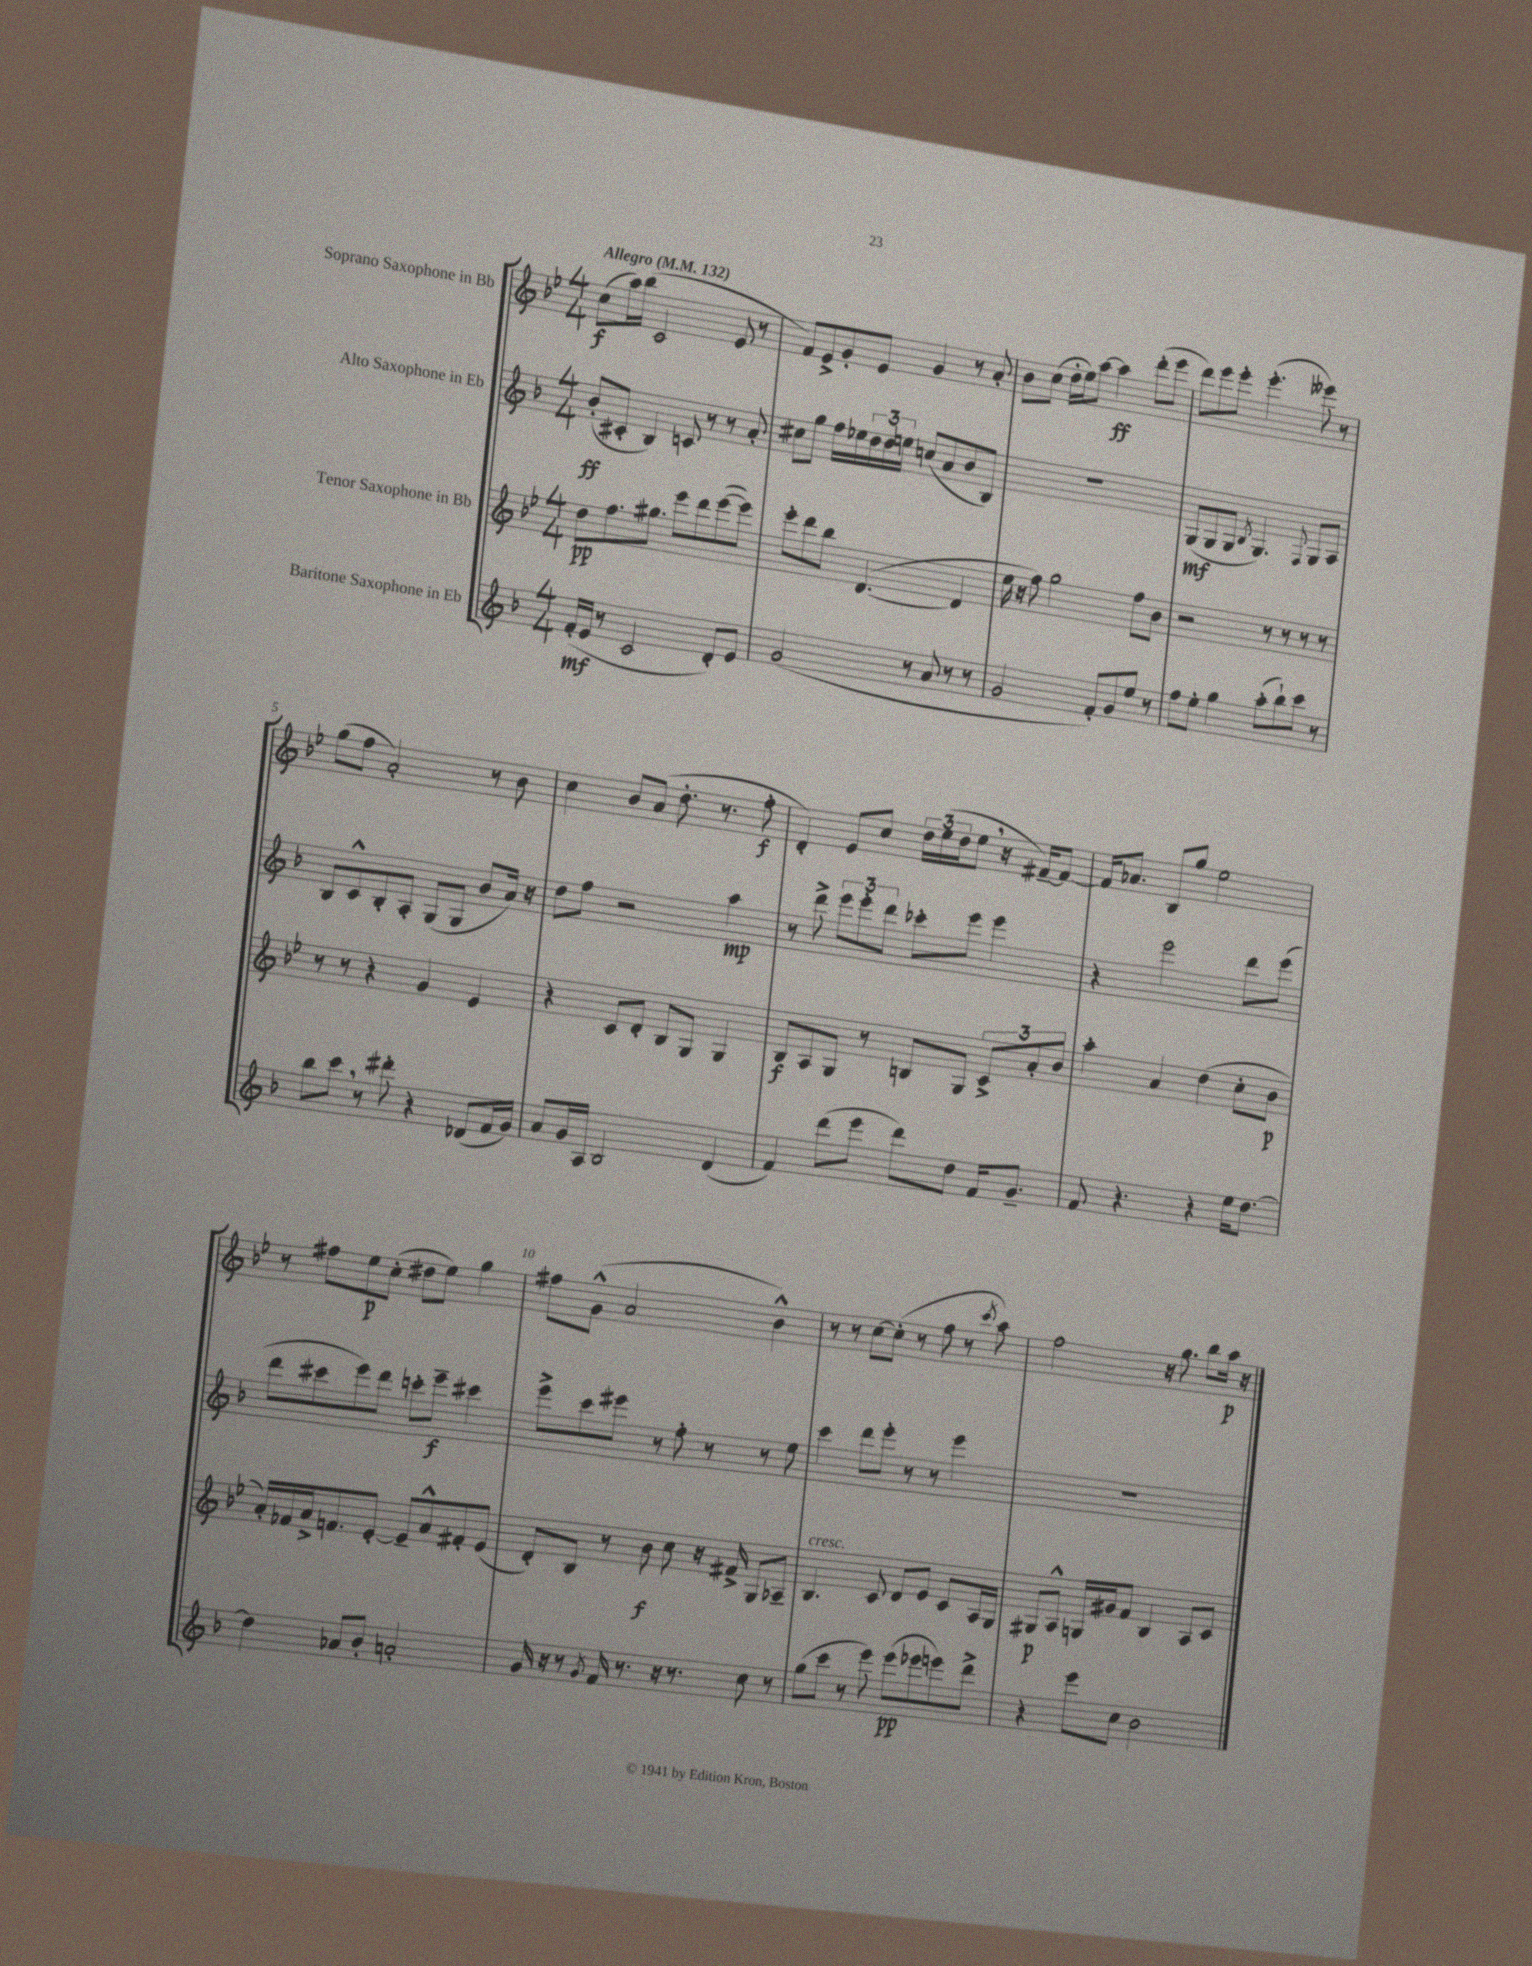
<<
\new StaffGroup <<
\new Staff = "s0" \with { instrumentName = "Soprano Saxophone in Bb" } {
    \clef treble \key bes \major \numericTimeSignature \time 4/4 \tempo "Allegro" 4 = 132
    c''8\f( a''16) bes''16( c'2 ees'8 r8 |
    f'8) ees'8-> g'8-. ees'8 g'4 r8 a'8-. |
    bes'8 c''8( d''16-. ees''16) a''8~ a''4\ff d'''8-.( ees'''8 |
    d'''8) ees'''8 ees'''8-. ees'''4.-.( eeses'''8) r8 |
    g''8( f''8 a'2-.) r8 bes'8 |
    c''4 bes'8 a'8( d''8.-. r8. f''8-.\f |
    d'4-.) ees'8 c''8 \tuplet 3/2 { d''16 ees''16( d''16 } ees''8 \breathe r16 fis'16~--) fis'8~ |
    fis'16 aes'8. bes8 g''8 ees''2 |
    r8 fis''8 ees''8\p c''8-.( dis''8 ees''8) g''4 |
    fis''8 g'8-^( a'2 bes'4-^) |
    r8 r8 c''8~ c''8-.( r8 f''8 r8 \acciaccatura { c'''8 } a''8) |
    f''2 r16 g''8. bes''8 a''16\p r16 \bar "|." |
}
\new Staff = "s1" \with { instrumentName = "Alto Saxophone in Eb" } {
    \clef treble \key f \major \numericTimeSignature \time 4/4
    bes'8-.\ff( cis'8-. bes4) c'8 r8 r8 a'8-. |
    cis''8 g''8 f''16 ees''16 \tuplet 3/2 { d''16 d''16 e''16 } c''8( a'8 bes'8 bes8) |
    R1 |
    g8\mf( g8 g8 \acciaccatura { bes8 } g4.) \appoggiatura { f8 } g8 a8 |
    bes8 c'8-^ bes8-. a8-. g8( g8 bes'8 a'16) r16 |
    d''8 f''8 r2 a''4\mp |
    r8 d'''8-> \tuplet 3/2 { e'''8 e'''8-. d'''8 } ces'''8-. e'''8 e'''4 |
    r4 e'''2 d'''8 e'''8( |
    d'''8 cis'''8 e'''8) d'''8 c'''8-. e'''8--\f cis'''4 |
    e'''8-> c'''8 eis'''8 r8 f''8-. r8 r8 e''8 |
    c'''4 d'''8 e'''8-. r8 r8 e'''4 |
    R1 \bar "|." |
}
\new Staff = "s2" \with { instrumentName = "Tenor Saxophone in Bb" } {
    \clef treble \key bes \major \numericTimeSignature \time 4/4
    d''8\pp f''8. gis''8. ees'''8 d'''8 ees'''8~( ees'''8) |
    ees'''8-. d'''8 bes''8 d'4.~( d'4 |
    ees''16 r16 f''8) g''2 f''8 bes'8 |
    r2 r8 r8 r8 r8 |
    r8 r8 r4 g'4 ees'4 |
    r4 c'8 d'8-. bes8 g8 g4 |
    bes8\f a8 g8 r8 b8 g8 \tuplet 3/2 { c'8-> a'8-. bes'8 } |
    a''4-. a'4 d''4( c''8-. bes'8\p |
    a'16-.) fes'16 a'16-> f'8. ees'8~-. ees'8-- a'8-^ fis'8-. ees'8( |
    d'8-.) bes8 r8 bes'8\f c''8 r16 fis'16-> g8 aes8-- |
    bes4.^\markup { \italic "cresc." } c'8 d'8 ees'8 c'8 a16 g16 |
    gis8\p a8-^ g16 gis'16 f'8 bes4 a8 c'8 \bar "|." |
}
\new Staff = "s3" \with { instrumentName = "Baritone Saxophone in Eb" } {
    \clef treble \key f \major \numericTimeSignature \time 4/4
    f'16-.\mf( e'16 r8 c'2 d'8-.) e'8 |
    g'2( r8 a'8 r8 r8 |
    g'2 f'8-.) g'8 e''8 r8 |
    f''8 e''8-. g''4 a''8-.( bes''8-!) c'''8 r8 |
    bes''8 c'''8 \breathe r8 dis'''8-. r4 des'8( f'16 g'16) |
    a'8 g'16 a16 bes2 d'4( |
    f'4) d'''8( e'''8 d'''8) d''8 f'16 g'8.-- |
    f'8 r4. r4 e''16 d''8.~ |
    d''4 aes'8 bes'8-. a'2-. |
    g'16 r16 r8 \acciaccatura { g'8 } f'16 r8. r16 r8. c''8 r8 |
    g''8( c'''8 r8 e'''8) e'''8\pp( ees'''8 e'''8) d'''8-> |
    r4 e'''8 c''8 bes'2 \bar "|." |
}
>>
>>
\layout { \context { \Score \override BarNumber.break-visibility = ##(#f #t #t) barNumberVisibility = #(every-nth-bar-number-visible 5) } }
